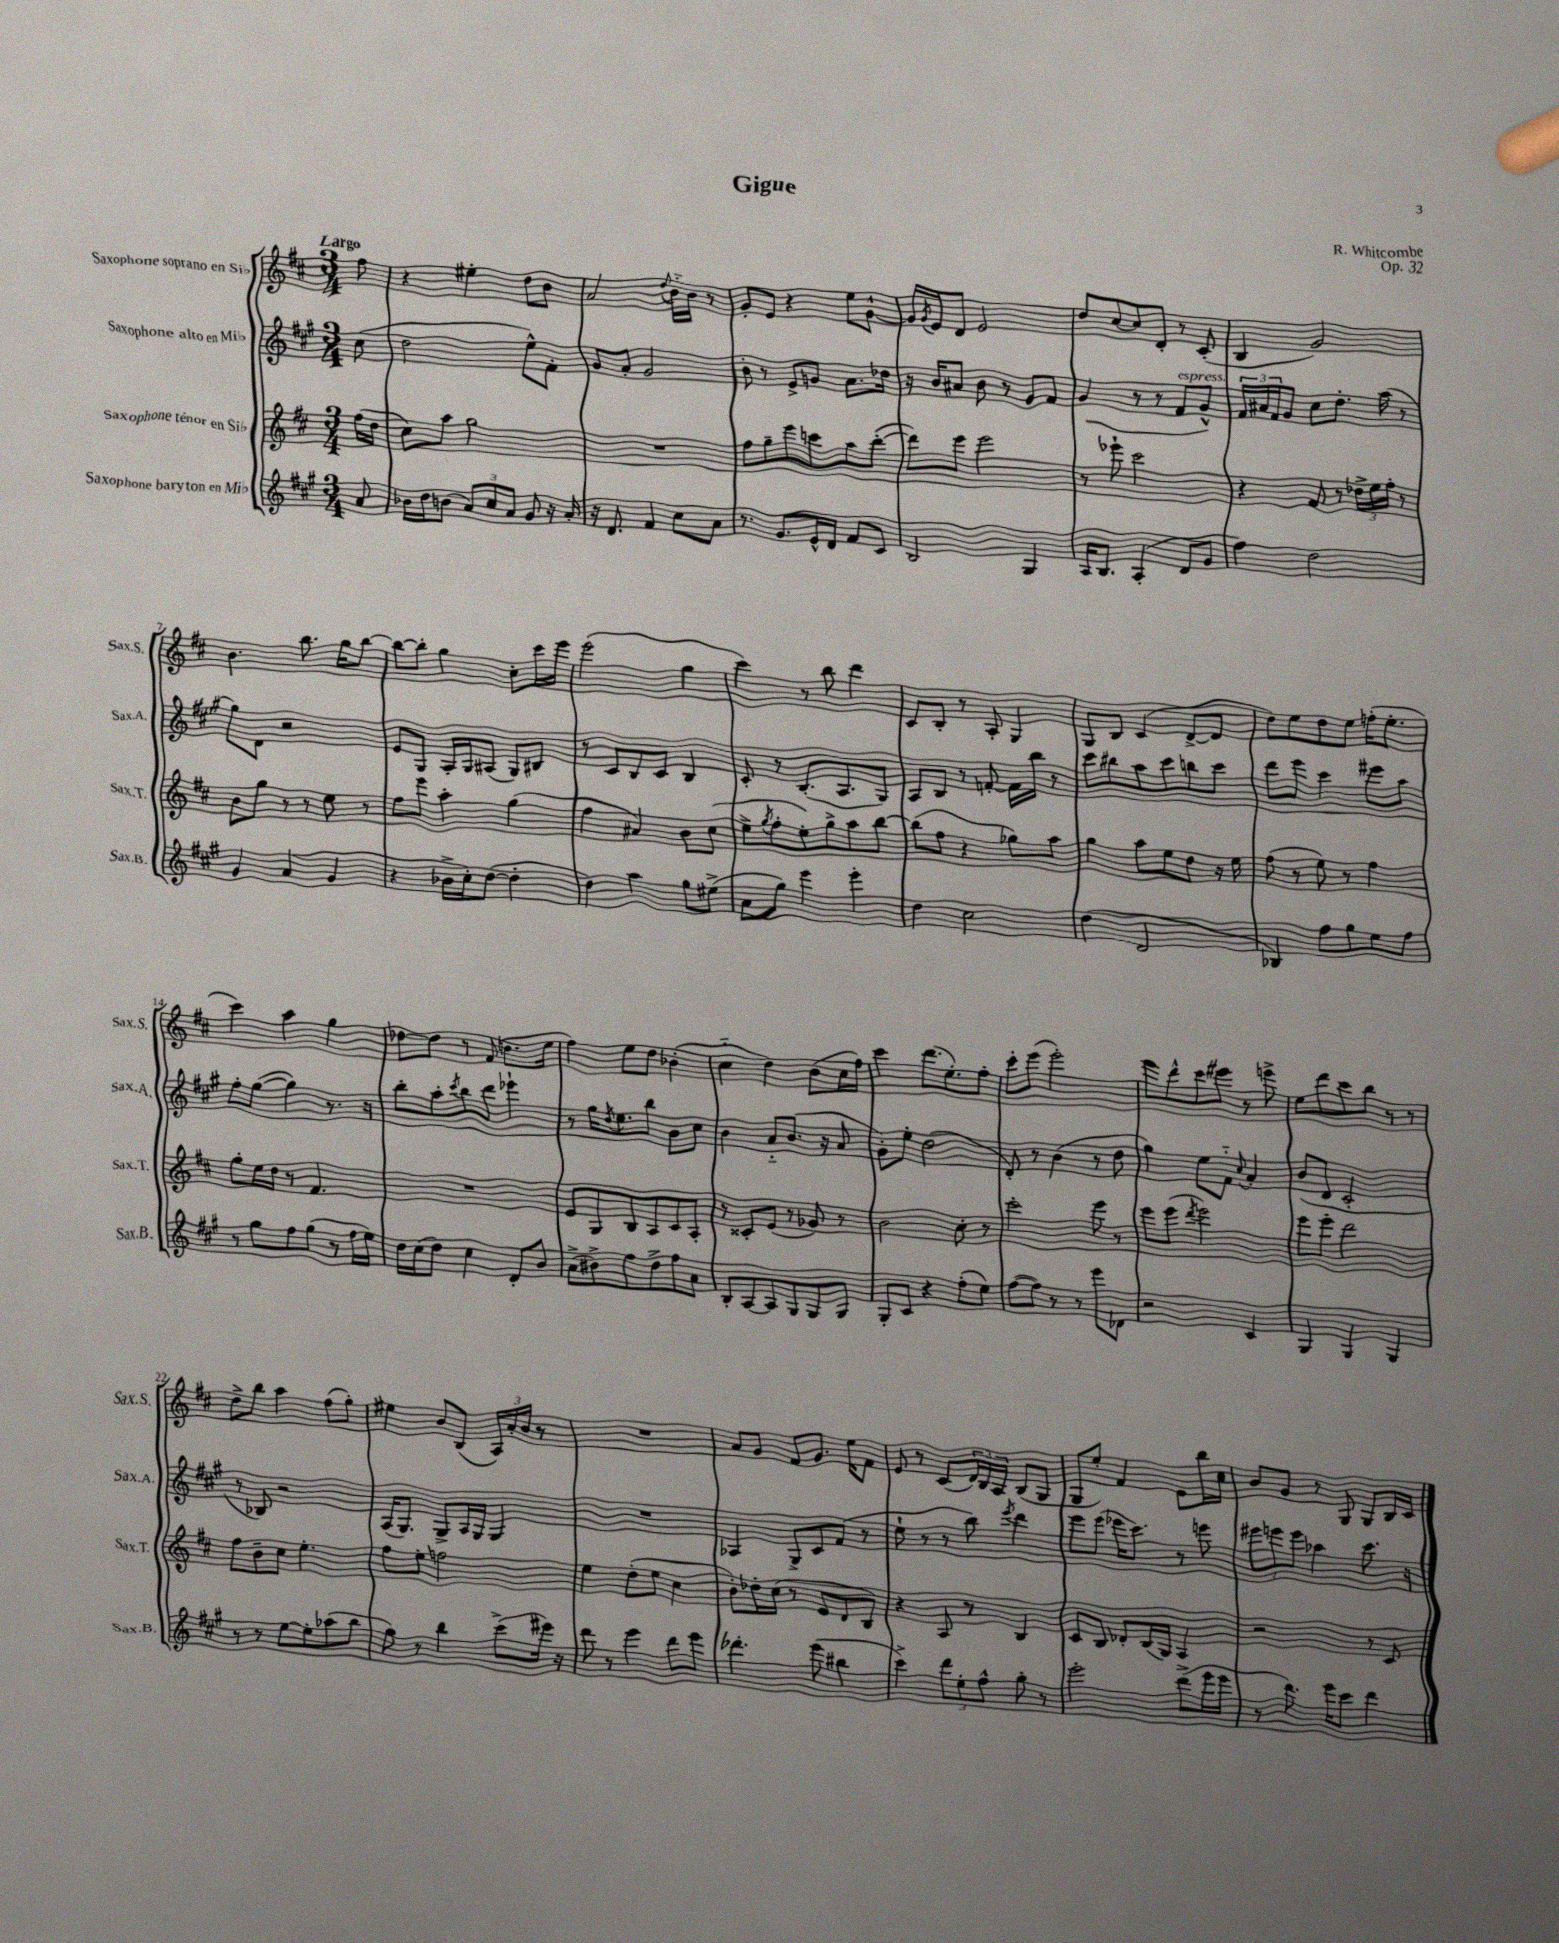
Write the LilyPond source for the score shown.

\header { title = "Gigue" composer = "R. Whitcombe" opus = "Op. 32" }
<<
\new StaffGroup <<
\new Staff = "s0" \with { instrumentName = "Saxophone soprano en Sib" shortInstrumentName = "Sax.S." } {
    \clef treble \key d \major \numericTimeSignature \time 3/4 \partial 8 \tempo "Largo"
    fis''8 |
    r4 eis''4-. d''8 b'8 |
    a'2 \appoggiatura { d''8 } b'16-_ b'16 r8 |
    g'8-. e'8 r4 e''8 g'8~-^ |
    g'16 \acciaccatura { g'8 } e'16 d'8 e'2 |
    d''8 cis''8~ cis''8 d'8-. r8 cis'8-.( |
    b4 g'2) |
    b'4. b''8. g''16 b''8~ |
    b''8~ b''8-. g''4 cis''8-. cis'''16 e'''16 |
    e'''2( g''4 |
    cis'''4) r8 b''8 d'''4 |
    cis'8 b8-. r8 a8-. g4 |
    g8 b8 cis'4( d'8~-> d'8 |
    d''8) e''8 d''8 e''8 f''16-.( e''8.-. |
    cis'''4) a''4 g''4 |
    des''8~ des''8 r8 fis'8( d''8. e''16 |
    fis''4) e''8 d''8 bes'4-.( |
    cis''4-_ d''4) b'8( cis''16 fis''16) |
    cis'''4 d'''8.( e''8.-.) fis''8-. |
    cis'''8-. e'''8( e'''2-.) |
    e'''8 d'''8-^ cis'''8 eis'''8 r8 e'''8-> |
    e''8 d'''8 cis'''8 b''8 r8 r8 |
    d''8-> b''8 a''4 fis''8( g''8-.) |
    eis''4 b'8 b8( \tuplet 3/2 { a16) a'16-. b'16 } r8 |
    R2. |
    a'8 g'8 fis'8 g'8. e''16 fis'8 |
    e'8 r8 cis'8( \tuplet 3/2 { d'16) b16 a16 } b8( g8 |
    g8 e''8-.) fis'4 e'8 b''16 cis''16 |
    b'8 g'8 r8 g8 g8 b16 cis'16 \bar "|." |
}
\new Staff = "s1" \with { instrumentName = "Saxophone alto en Mib" shortInstrumentName = "Sax.A." } {
    \clef treble \key a \major \numericTimeSignature \time 3/4 \partial 8
    cis''8( |
    d''2 e''8-^) fis'8-. |
    gis'8 a'8-. gis'2 |
    b'8-. r8 e'8-> g'8 a'8. des''16 |
    r16 b'16 ais'8 b'8 r8 gis'8 fis'8 |
    gis'4( r8 r8 fis'8^\markup { \italic "espress." } gis'8-^) |
    \tuplet 3/2 { fis'16 ais'16 fis'16 } gis'8 cis''8 d''8.-. a''16( r8 |
    gis''8) d'8 r2 |
    e'8 gis8 a16-. gis16 ais8( gis8) bis8 |
    r8 cis'8 b8 cis'8 b4 |
    cis'8-. r8 b8.-.( a8. gis8) |
    a8 b8 r8 f'8~-. f'16 b''16 r8 |
    cis'''8 bis''8 a''8 cis'''8 b''8 cis'''8 |
    d'''8 e'''8 cis'''4 eis'''8 a''8 |
    fis''8-. gis''8~( gis''4) r8. r16 |
    b''8-. a''8-. \acciaccatura { cis'''8 } b''8 d'''8 ees'''4-! |
    r8 gis''16 \acciaccatura { d''8 } e''8. b''8 b'8 cis''8 |
    b'4 a'8-_ b'8.( r16 a'8 |
    gis'8-.) e''8-. d''2( |
    d'8-.) r8 b'4( r8 d''8 |
    gis''4) e''8 fis'8-_ \appoggiatura { cis''8 } a'4-. |
    b'8( d'8 cis'2-. |
    r8 bes8) r2 |
    a16( gis8.) gis8-> a16 gis16 gis4 |
    R2. |
    aes4 gis8-> cis'8 fis'8( r8 |
    e''8-! r8 r8 b''8) \acciaccatura { e'''8 } d'''4 |
    e'''8 e'''8( ees'''16 cis'''8.) r8 e'''8 |
    \tuplet 3/2 { eis'''8 e'''8 e'''8 } aes''4 cis'''8. r16 \bar "|." |
}
\new Staff = "s2" \with { instrumentName = "Saxophone ténor en Sib" shortInstrumentName = "Sax.T." } {
    \clef treble \key d \major \numericTimeSignature \time 3/4 \partial 8
    fis''16( d''16 |
    cis''8) a''8 g''2 |
    R2. |
    fis''8 g''8-- e'''8 c'''8 a''8 d'''8~-.( |
    d'''8) e'''8 e'''2 |
    r8 ees'''8-! cis'''2 |
    r4 fis'8 r8 \tuplet 3/2 { des''16-> e''16 fis''16-. } r8 |
    b'8 g''8 r8 r8 e''8 r8 |
    fis''8 e'''8 a''4-. g''4( |
    fis''4 ais'4) b'8 cis''8( |
    e''8-> \acciaccatura { g''8 } fis''8-. e''8-.) g''8-> a''8 b''8~ |
    b''8( fis''8 r4 ges''8) a''8 |
    g''4 a''8 e''8 d''8 r16 e''16 |
    fis''8( r8 e''8) r8 fis''4 |
    g''8-. e''16 d''16 r8 fis'4. |
    R2. |
    e'8 g8 b8 a8 cis'8 a8-. |
    r8 cisis'8-. e'8( r8 ges'8) r8 |
    b'2 cis''8-. r8 |
    cis'''2-. e'''8 r8 |
    e'''8 e'''8( \acciaccatura { d'''8 } e'''2) |
    e'''8 e'''8-. d'''2 |
    fis''8 b'8-- cis''8 e''4.-. |
    fis''8 e''8-. f''2 |
    e''4 d''8-.( e''8 cis''4 |
    b'8-.) des''16-. cis''16( r8 e'8 d'8 b8) |
    r4 a8 r8 b4 |
    cis'8 b8 des'8-. b16( g16) a4 |
    r2 r8 cis'8 \bar "|." |
}
\new Staff = "s3" \with { instrumentName = "Saxophone baryton en Mib" shortInstrumentName = "Sax.B." } {
    \clef treble \key a \major \numericTimeSignature \time 3/4 \partial 8
    a'8 |
    bes'16 d''16 b'8( \tuplet 3/2 { a'8) cis''8 a'8 } gis'8 r16 a'16-. |
    r16 d'8. fis'4 cis''8 a'8 |
    r8. gis'8. e'16-^ d'16 fis'8 cis'8 |
    b2 gis4 |
    a16 b8. a4-.( d'8 gis'8 |
    fis''4) d''2 |
    gis'4 a'4( gis'4 |
    r4 bes'16-> cis''16-.) d''8~( d''4-. |
    d''4) a''4 gis''8 eis''8->( |
    a'8 gis''8) e'''4 e'''4-. |
    d''4 cis''2 |
    d''4( d'2 |
    bes4) fis''8 gis''8 e''8 fis''8 |
    r8 gis''8 fis''8 gis''8( r8 fis''16 e''16) |
    d''16 cis''16( d''8) cis''4 d'8-. b'8 |
    a'8->( bis'8->) fis''8 d''8-> fis''8 a'8 |
    b8-. a8~ a8 gis8 gis8 gis8 |
    gis8-. cis'8 r4 fis''8-.( e''8) |
    fis''8~( fis''8) r8 r8 e'''8 des'8 |
    r2 cis'4 |
    gis4 gis4 gis4 |
    r8 r8 e''8~ e''8-. aes''8( b''8 |
    gis''8) r8 b''4 cis'''8->( eis'''16) r16 |
    d'''8 r8 e'''4 d'''8 e'''8 |
    des'''4.-. e'''8( bis''4 |
    cis'''4->) \tuplet 3/2 { d'''8 e''8-. fis''8-^ } gis''8-. r8 |
    e'''2-. d'''8->( e'''16 e'''16 |
    r8 d'''8.) e'''16 cis'''8 d'''4 \bar "|." |
}
>>
>>
